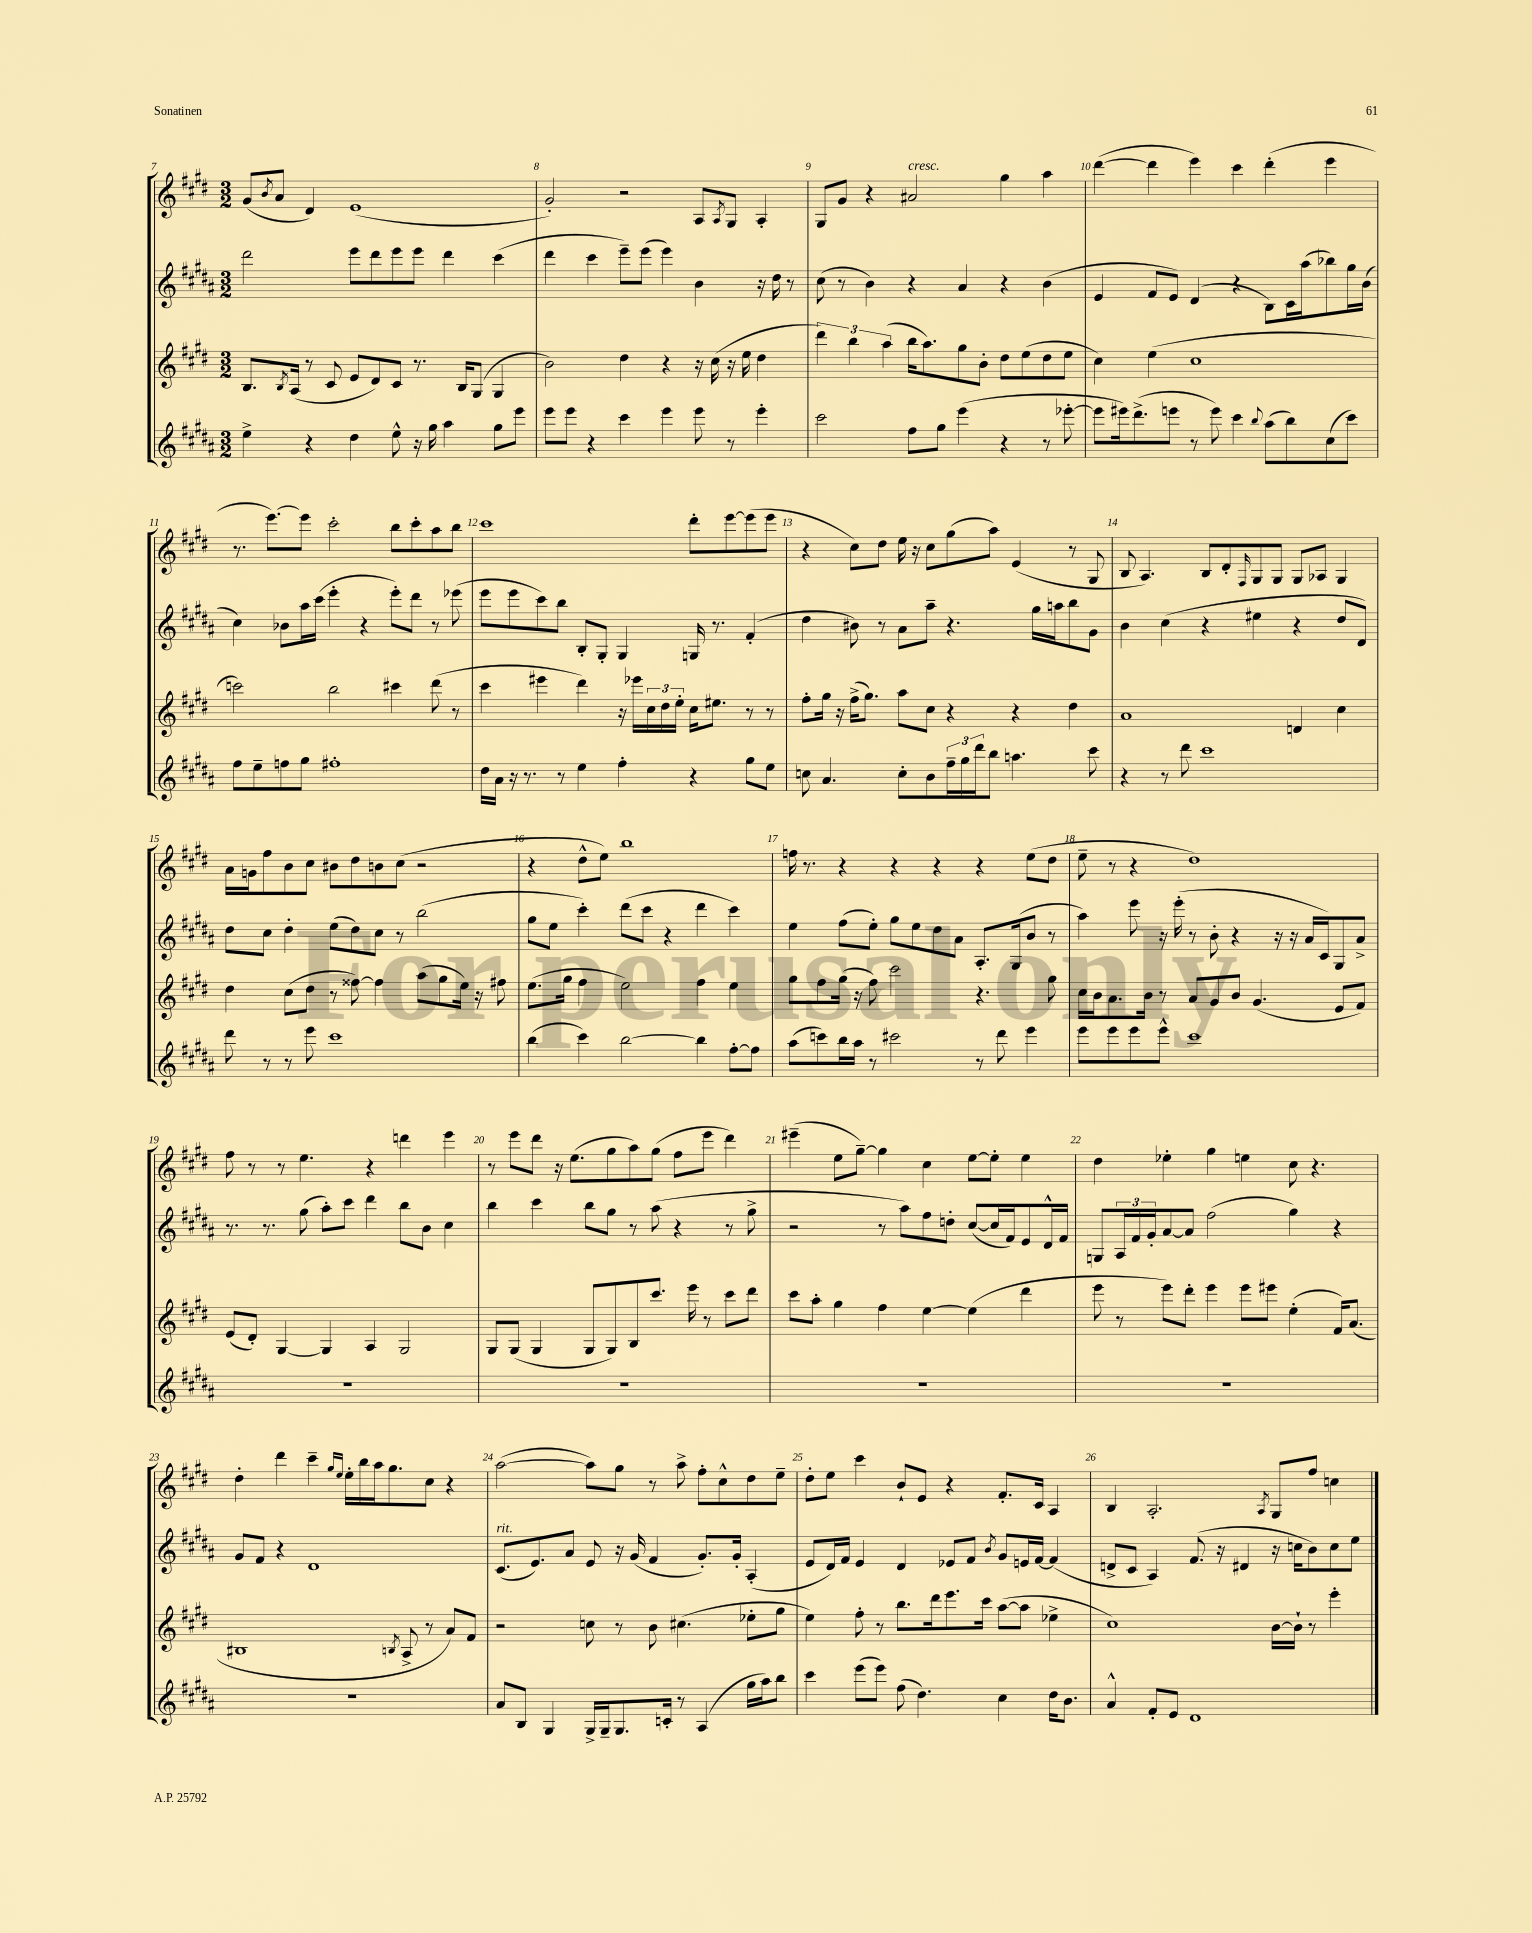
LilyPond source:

<<
\new StaffGroup <<
\new Staff = "s0" {
    \clef treble \key e \major \numericTimeSignature \time 3/2
    gis'8( \acciaccatura { b'8 } a'8 dis'4) e'1( |
    gis'2-.) r2 a8 \acciaccatura { a8 } gis8 a4-. |
    gis8 gis'8 r4 ais'2^\markup { \italic "cresc." } gis''4 a''4 |
    dis'''4~( dis'''4 e'''4) cis'''4 dis'''4-.( e'''4 |
    r8. e'''8.~) e'''8 cis'''2-. b''8 cis'''8-. a''8 b''8 |
    cis'''1 dis'''8-. e'''8~ e'''8( e'''8 |
    r4 cis''8) dis''8 e''16 r16 cis''8 gis''8( a''8) e'4( r8 gis8 |
    b8 a4.) b8 dis'8-. \grace { fis16 } gis8 gis8 gis8 aes8 gis4 |
    a'16 g'16 fis''8 b'8 cis''8 bis'8 dis''8 b'8 cis''8( r2 |
    r4 dis''8-^ e''8) b''1 |
    f''16 r8. r4 r4 r4 r4 e''8( dis''8 |
    e''8-- r8 r4 dis''1) |
    fis''8 r8 r8 e''4. r4 d'''4 e'''4 |
    r8 e'''8 dis'''8 r16 e''8.( gis''8 a''8) gis''8( fis''8 e'''8 dis'''4) |
    eis'''4--( e''8 gis''8~--) gis''4 cis''4 e''8~ e''8-. e''4 |
    dis''4 ees''4-. gis''4 e''4 cis''8 r4. |
    dis''4-. dis'''4 cis'''4-- \grace { gis''16 e''16 } e''16-. b''16 a''16 gis''8. cis''8 r4 |
    a''2~( a''8) gis''8 r8 a''8-> fis''8-. cis''8-^ dis''8 e''8-- |
    dis''8-. e''8 cis'''4 b'8-! e'8 r4 fis'8.-. cis'16 a4 |
    b4 a2.-. \acciaccatura { a8 } gis8 fis''8 c''4 \bar "|." |
}
\new Staff = "s1" {
    \clef treble \key b \major \numericTimeSignature \time 3/2
    dis'''2 e'''8 dis'''8 e'''8 e'''8 dis'''4 cis'''4( |
    dis'''4 cis'''4 e'''8--) e'''8( e'''4) b'4 r16 dis''16 r8 |
    cis''8( r8 b'4) r4 ais'4 r4 b'4( |
    e'4 fis'8 e'8) dis'4( r4 b8) cis'16 ais''16( bes''8) gis''16 b'16( |
    cis''4) bes'8 ais''16 cis'''16( e'''4-. r4 e'''8-.) dis'''8 r8 ees'''8( |
    e'''8 e'''8 cis'''8) b''8 b8-. gis8-. gis4 g16 r8. fis'4-.( |
    dis''4 bis'8) r8 ais'8 ais''8-- r4. gis''16 a''16 b''8 gis'8 |
    b'4 cis''4( r4 eis''4 r4 dis''8 dis'8) |
    dis''8 cis''8 dis''4-. e''8( dis''8) cis''8 r8 b''2( |
    gis''8 e''8 cis'''4-.) dis'''8( cis'''8 r4 dis'''4 cis'''4) |
    e''4 fis''8( e''8-.) gis''8 e''8 dis''8 ais'8 ais8.-. gis16( b'8 r8 |
    ais''4) e'''8 r16 e'''16-.( r8 b'8-. r4 r16 r16 ais'16 cis'16) gis8 ais'8-> |
    r8. r8. gis''8( ais''8-.) cis'''8 dis'''4 b''8 b'8 cis''4 |
    b''4 cis'''4 b''8 gis''8 r8 ais''8( r4 r8 gis''8-> |
    r2 r8 ais''8) fis''8 d''8-. cis''8~( cis''16 fis'16) e'8 dis'16-^ fis'16 |
    g8 \tuplet 3/2 { ais16 fis'16 gis'16-. } ais'8~ ais'8 fis''2( gis''4) r4 |
    gis'8 fis'8 r4 dis'1 |
    cis'8.^\markup { \italic "rit." }( e'8.) ais'8 e'8 r16 gis'16( fis'4 gis'8.-.) gis'16-. ais4-.( |
    e'8 dis'16) fis'16 e'4 dis'4 ees'8 fis'8 \acciaccatura { b'8 } gis'8 e'16 fis'16~ fis'4( |
    d'8-> cis'8 ais4) fis'8.( r16 dis'4 r16 c''16 b'8) c''8 e''8 \bar "|." |
}
\new Staff = "s2" {
    \clef treble \key e \major \numericTimeSignature \time 3/2
    b8. \acciaccatura { b8 } a16( r8 cis'8 e'8 dis'8) cis'8 r8. b16 gis8( gis4 |
    b'2) dis''4 r4 r16 cis''16( r16 e''16 dis''4 |
    \tuplet 3/2 { dis'''4) b''4 a''4( } b''16 a''8.) gis''8 b'8-. dis''8 e''8( dis''8 e''8 |
    cis''4) e''4( cis''1 |
    c'''2) b''2 cis'''4 dis'''8( r8 |
    cis'''4 eis'''4 dis'''4) r16 ees'''16 \tuplet 3/2 { cis''16 dis''16 e''16-. } cis''16 eis''8. r8 r8 |
    fis''8-. gis''16 r16 fis''16->( gis''8.) a''8 cis''8 r4 r4 dis''4 |
    a'1 d'4 cis''4 |
    dis''4 cis''8( dis''8 r8 fisis''8~) fisis''4 a''8( gis''8 e''16) r16 fis''8 |
    e''8.( gis''16 fis''4 e''2) fis''4 e''4 |
    gis''8 fis''8 gis''16( r16 fis''8) cis'''2 r4. gis''8 |
    cis''16 b'16 a'8. b'16 r8 a'8 gis'8 b'8 gis'4.( e'8 fis'8) |
    e'8( dis'8-.) gis4~ gis4 a4 gis2 |
    gis8 gis8( gis4 gis8 gis8) b8 cis'''8. e'''16 r8 cis'''8 dis'''8 |
    cis'''8 a''8-. gis''4 fis''4 e''4~ e''4( dis'''4 |
    e'''8 r8 e'''8) dis'''8-. e'''4 e'''8 eis'''8 e''4-.( fis'16) a'8.( |
    bis1 \acciaccatura { b8 } a8-> r8 a'8) fis'8 |
    r2 c''8 r8 b'8 cis''4.( ees''8-. gis''8 |
    e''4) fis''8-. r8 b''8. dis'''16 e'''8. cis'''16 a''8~( a''8 ees''4-> |
    cis''1) b'16~ b'16-! r8 e'''4-. \bar "|." |
}
\new Staff = "s3" {
    \clef treble \key b \major \numericTimeSignature \time 3/2
    e''4-> r4 dis''4 e''8-^ r16 gis''16 ais''4 gis''8 e'''8 |
    e'''8 e'''8 r4 cis'''4 e'''4 e'''8 r8 e'''4-. |
    cis'''2 fis''8 gis''8 e'''4( r4 r8 ees'''8~-. |
    ees'''8 eis'''16) dis'''8.->( e'''8 r8 e'''8) cis'''4 \appoggiatura { b''8 } ais''8( b''8) cis''8( cis'''8) |
    fis''8 e''8-- f''8 gis''8 fis''1-. |
    dis''16 ais'16 r16 r8. r8 e''4 fis''4-. r4 gis''8 e''8 |
    c''8 ais'4. c''8-. b'8 \tuplet 3/2 { fis''16-- gis''16 dis'''16 } b''8 a''4. cis'''8 |
    r4 r8 dis'''8 cis'''1 |
    dis'''8 r8 r8 e'''8 cis'''1 |
    b''4( cis'''4) b''2~ b''4 fis''8~-. fis''8 |
    ais''8( c'''8) b''16 ais''16 r8 cis'''2 r8 dis'''8 e'''4 |
    e'''8 e'''8 e'''8 e'''8-^ cis'''1 |
    R1. |
    R1. |
    R1. |
    R1. |
    R1. |
    ais'8 b8 gis4 gis16-> gis16-- gis8. c'16-. r8 ais4( gis''16 ais''16) b''8 |
    cis'''4 e'''8( e'''8) fis''8( dis''4.) cis''4 dis''16 b'8. |
    ais'4-^ fis'8-. e'8 dis'1 \bar "|." |
}
>>
>>
\layout { \context { \Score currentBarNumber = #7 \override BarNumber.break-visibility = ##(#f #t #t) barNumberVisibility = #all-bar-numbers-visible } }
